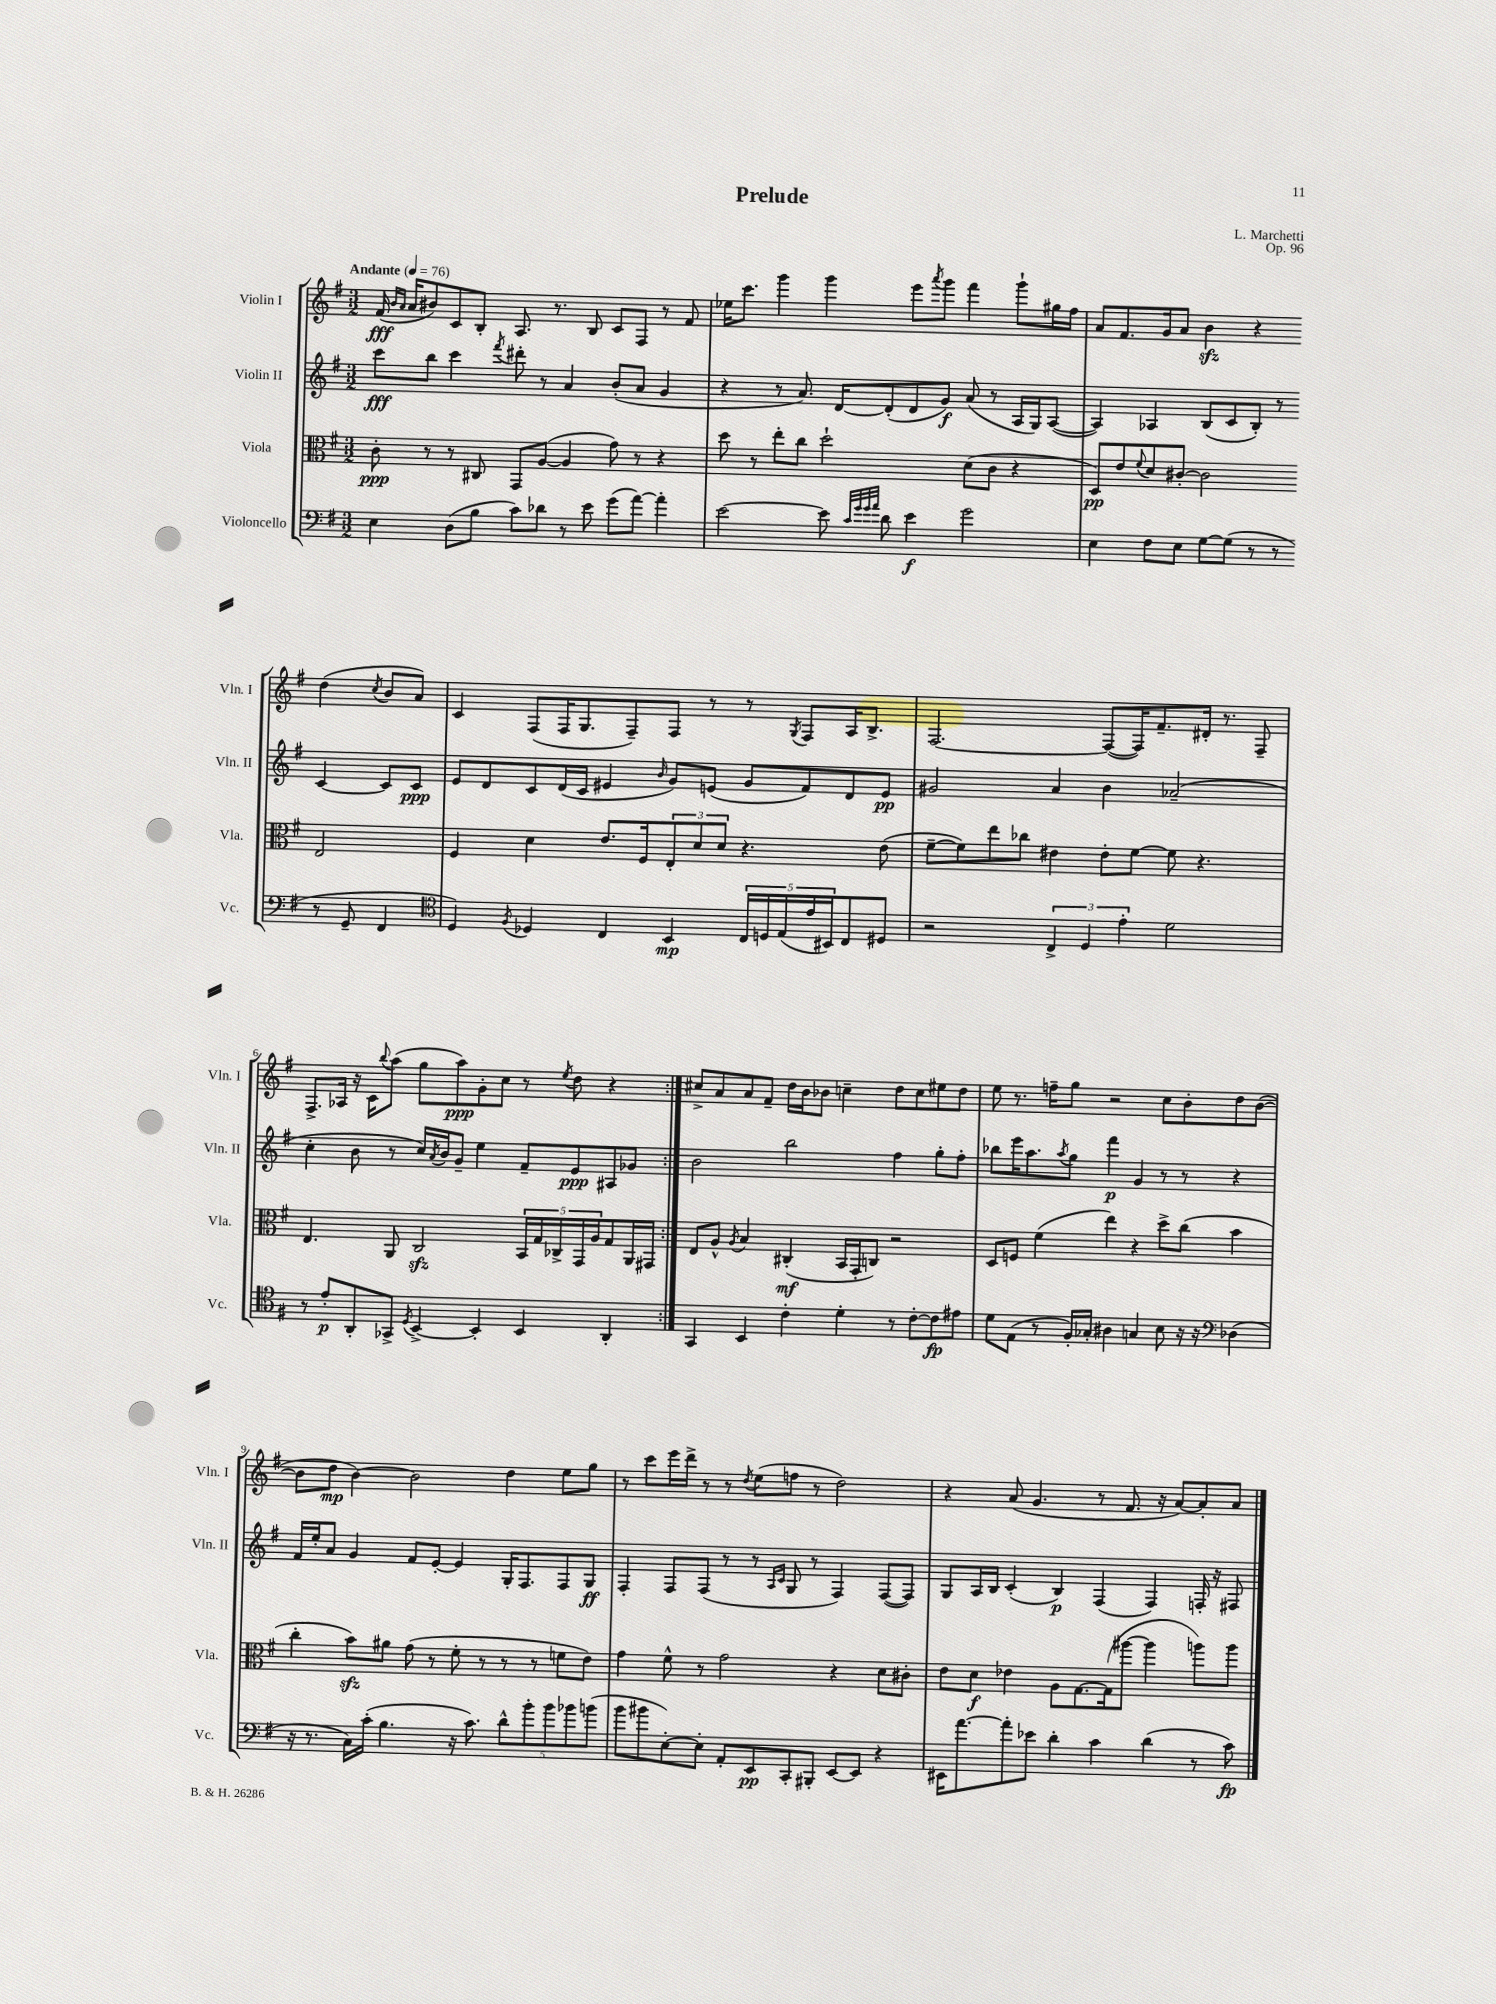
\header { title = "Prelude" composer = "L. Marchetti" opus = "Op. 96" }
<<
\new StaffGroup <<
\new Staff = "s0" \with { instrumentName = "Violin I" shortInstrumentName = "Vln. I" } {
    \clef treble \key g \major \numericTimeSignature \time 3/2 \tempo "Andante" 4 = 76
    \repeat volta 2 { fis'16\fff( \grace { b'16 a'16 } a'16 bis'8) c'8 b8-. a8. r8. b8 c'8 fis8 r8 fis'8 |
    ees''16 c'''8. g'''4 g'''4 e'''8 \acciaccatura { a'''8 } g'''8 fis'''4 g'''8-! gis''16 fis''16 |
    a'8 fis'8. g'16 a'8 b'4\sfz r4 d''4( \acciaccatura { c''8 } b'8 a'8) |
    c'4 fis8( fis16 g8. fis8--) fis8 r8 r8 \acciaccatura { g8 } fis8 a16 b8.-> |
    fis2.~ fis8~( fis16) fis'8.-- dis'16-. r8. fis8-- |
    fis8.-> aes16 r16 c'16 \appoggiatura { b''8 } a''8( g''8 a''8\ppp) g'8-. c''8 r8 \acciaccatura { e''8 } d''8 r4 | }
    cis''8-> a'8 a'8 fis'8-- d''16 b'16 bes'8 c''4-- d''8 c''8 eis''8 d''8 |
    e''8 r8. f''16-- g''8 r2 c''8 b'8-. d''8 b'8~( |
    b'8 d''8\mp b'4~) b'2 d''4 e''8 g''8 |
    r8 c'''8 e'''16 d'''16-> r8 r8 \acciaccatura { d''8 } e''8( f''8 r8 d''2) |
    r4 a'8( g'4. r8 fis'8. r16 a'8~) a'8-. a'8 \bar "|." |
}
\new Staff = "s1" \with { instrumentName = "Violin II" shortInstrumentName = "Vln. II" } {
    \clef treble \key g \major \numericTimeSignature \time 3/2
    \repeat volta 2 { c'''8\fff b''8 c'''4 \acciaccatura { fis'''8 } dis'''8-. r8 a'4 b'8-.( a'8 g'4 |
    r4 r8 a'8.) d'16~ d'8-.( d'8 g'8\f) a'8( r8 a16 g16) a8~( |
    a4) aes4 b8( c'8 b8-.) r8 c'4~ c'8 c'8\ppp |
    e'8 d'8 c'8 d'16( c'16 eis'4 \grace { b'16 } g'8) e'8( g'8 fis'8) d'8 e'8\pp |
    gis'2 a'4 b'4 aes'2--( |
    c''4-. b'8 r8 c''16) \acciaccatura { a'8 } b'16 g'8-- e''4 fis'8-- e'8\ppp ais8 ges'8 | }
    b'2 b''2 fis''4 g''8-. fis''8-. |
    bes''8 e'''16 a''8. \acciaccatura { a''8 } g''8 fis'''4\p g'4 r8 r8 r4 |
    fis'16 e''16-. a'8 g'4 fis'8 e'8~-. e'4 g16-. fis8. fis8 g8\ff |
    fis4-. fis8 fis8( r8 r8 \grace { a16 c'16 } g8 r8 fis4) fis8~( fis8) |
    g8 a16 b16 c'4-.( b4\p) fis4( fis4) f16-. r16 fis8 \bar "|." |
}
\new Staff = "s2" \with { instrumentName = "Viola" shortInstrumentName = "Vla." } {
    \clef alto \key g \major \numericTimeSignature \time 3/2
    \repeat volta 2 { c'8-.\ppp r8 r8 cis8 g,8 a8~( a4 g'8) r8 r4 |
    d''8 r8 e''8-. c''8 d''2-! d'8( c'8 r4 |
    d8\pp) e'8 \appoggiatura { fis'8 } d'8 cis'8~-. cis'2 e2 |
    fis4 d'4 e'8. fis16 \tuplet 3/2 { e8-. d'8 d'8 } r4. e'8( |
    fis'8~-- fis'8) e''8 ces''8 eis'4 eis'8-. fis'8~ fis'8 r4. |
    e4. a,8 c2\sfz \tuplet 5/4 { b,16 g16 ces16-> g,16 a16 } g8 a,16 gis,16 | }
    e8 a8-^ \acciaccatura { a8 } b4 cis4-.\mf( b,16 g,16-. c8) r2 |
    d8 f8 fis'4( e''4) r4 d''8-> c''8( b'4 |
    c''4-. b'8\sfz) ais'8 g'8( r8 fis'8-. r8 r8 r8 f'8 e'8) |
    g'4 fis'8-^ r8 g'2 r4 d'8 cis'8-. |
    e'8 d'8\f ees'4 a8 g8.~ g16( ais''8~ ais''4 a''8) a''8 \bar "|." |
}
\new Staff = "s3" \with { instrumentName = "Violoncello" shortInstrumentName = "Vc." } {
    \clef bass \key g \major \numericTimeSignature \time 3/2
    \repeat volta 2 { e4 d8( b8 c'8) des'8 r8 e'8 g'8( a'8~) a'4-. |
    e'2~ e'8 \grace { c'32 g'32 g'32 a'32 } d'8 e'4\f g'2 |
    e4 fis8 e8 g8~ g8( r8 r8 r8 g,8-- fis,4 |
    \clef tenor d4) \acciaccatura { fis8 } des4 c4 b,4\mp \tuplet 5/4 { c16 d16 e16( e'16 bis,16) } c8 dis8 |
    r2 \tuplet 3/2 { c4-> d4 e'4-. } d'2 |
    r8 e'8-.\p a,8-. ges,8-> \acciaccatura { d8 } b,4~-> b,4-. b,4 a,4-. | }
    g,4 b,4 c'4-. d'4-. r8 c'8~-. c'8\fp eis'8 |
    d'8 e8( r8 fis16-.) ges16-. ais4 g4 b8 r16 r16 \clef bass des4( |
    r16 r8. c16) c'16-.( b4. r16 c'8.) \tuplet 5/4 { d'8-^ b'8-. b'8 bes'8 b'8( } |
    b'8 bis'8 e8~-.) e8-. a,8-. e,8\pp c,8-. bis,,8-. e,8~ e,8 r4 |
    eis,16 a'8.~ a'8-. ees'8 d'4-. c'4 d'4( r8 c'8\fp) \bar "|." |
}
>>
>>
